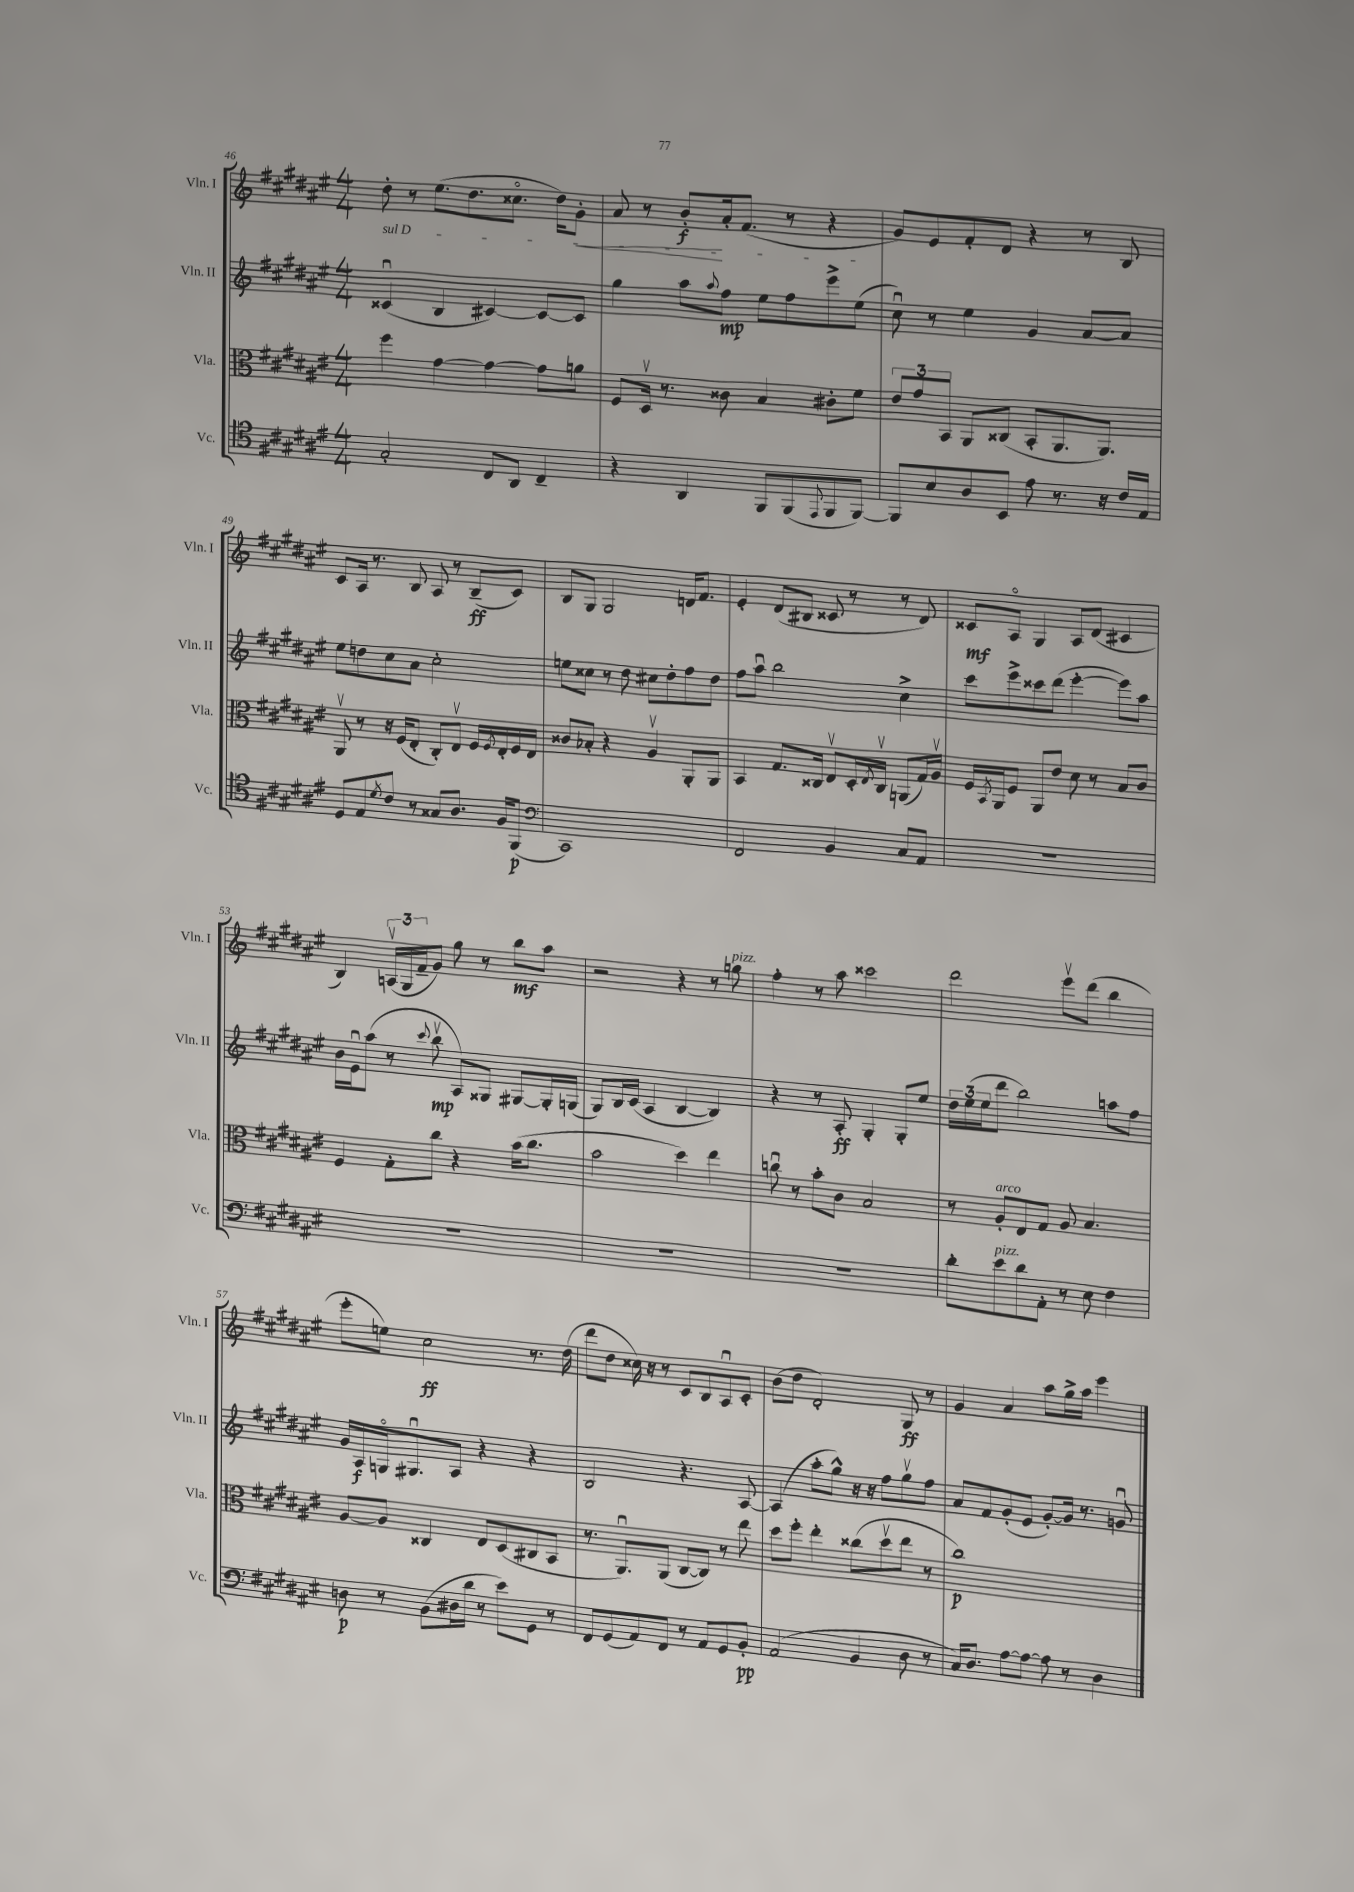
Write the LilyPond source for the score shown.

<<
\new StaffGroup <<
\new Staff = "s0" \with { instrumentName = "Vln. I" shortInstrumentName = "Vln. I" } {
    \clef treble \key fis \major \numericTimeSignature \time 4/4
    dis''8-. r8 eis''8.( dis''8. cisis''8.\flageolet dis''16) gis'8-.\< |
    ais'8 r8 b'8-.\f\! ais'16-. fis'8.( r8 r4 |
    gis'8) eis'8 fis'8-. dis'8 r4 r8 b8 |
    cis'8 ais16 r8. b8 ais8 r8 b8--\ff( cis'8) |
    b8 gis8 gis2 d'16 fis'8. |
    eis'4-. dis'8( bis8 cisis'8 r8 r8 dis'8) |
    cisis'8\mf ais8\flageolet gis4 ais8 dis'8( cis'4 |
    b4) \tuplet 3/2 { a16\upbow( gis16 fis'16-- } gis'8) gis''8 r8 b''8\mf ais''8 |
    r2 r4 r8 g''8^\markup { \italic "pizz." } |
    fis''4-. r8 ais''8 cisis'''2 |
    dis'''2 eis'''8\upbow dis'''8( b''4 |
    eis'''8-. e''8) cis''2\ff r8. dis''16( |
    dis'''8 dis''8 cisis''16) r16 r8 cis'8 b8 ais8\downbow cis'8-. |
    b'8( dis''8 dis'2-.) gis8\ff r8 |
    gis'4 ais'4 ais''8 gis''16-> ais''16 eis'''4 \bar "|." |
}
\new Staff = "s1" \with { instrumentName = "Vln. II" shortInstrumentName = "Vln. II" } {
    \clef treble \key fis \major \numericTimeSignature \time 4/4
    \once \override TextSpanner.bound-details.left.text = \markup { \italic "sul D" } cisis'4\downbow\startTextSpan( b4 cis'4~) cis'8~ cis'8 |
    gis''4 ais''8 \appoggiatura { ais''8 } fis''8\mp eis''8 fis''8 eis'''8-> eis''8\stopTextSpan( |
    cis''8\downbow) r8 eis''4 gis'4 ais'8~ ais'8 |
    eis''8 d''8 cis''8 ais'8 cis''2-. |
    e''8 cisis''8 r8 dis''8 cis''8 dis''8-. fis''8 dis''8 |
    fis''8 ais''8\downbow b''2 cis''4-> |
    cis'''8 eis'''8-> cisis'''8 dis'''8( eis'''4~-. eis'''8) ais''8 |
    b'16 eis'16\downbow ais''8( r8 \appoggiatura { cis'''8 } b''8\upbow\mp ais8) gisis8 gis8~ gis16-. g16( |
    gis8) b16 cis'16( ais4 b4~ b4) |
    r4 r8 ais8-.\ff gis4-. gis8-. eis''8 |
    \tuplet 3/2 { dis''16 eis''16( eis''16 } dis'''8 b''2) a''8 fis''8 |
    gis'16 ais16\f g16\flageolet gis8.\downbow ais8 r4 r4 |
    b2 r4. ais8~ |
    ais4( ais''8-. gis''8-^) r16 r16 fis''8 gis''8\upbow fis''8 |
    ais'8 fis'8 gis'8-.( eis'8 gis'8~-.) gis'16 r8. g'8\downbow \bar "|." |
}
\new Staff = "s2" \with { instrumentName = "Vla." shortInstrumentName = "Vla." } {
    \clef alto \key fis \major \numericTimeSignature \time 4/4
    fis''4 gis'4~ gis'4~ gis'8 a'8 |
    fis8 dis16\upbow r8. cisis'8 b4 cis'8-. fis'8 |
    \tuplet 3/2 { eis'8 gis'8 b,8 } ais,8 cisis8( b,8-. ais,8. ais,8.) |
    ais,8\upbow r8 r16 fis16( eis8-. cis8-.) eis8\upbow fis16 \acciaccatura { fis8 } eis16-. fis16 eis16 |
    cisis'8 bes8-. r4 ais4\upbow ais,8-. ais,8 |
    b,4 gis8. cisis16 eis8\upbow dis16-. \acciaccatura { eis8 } cisis16\upbow a,8( gis16) ais16\upbow |
    fis16 \acciaccatura { b,8 } ais,16 fis8 ais,8 eis'8 dis'8 r8 b8 cis'8 |
    fis4 gis8-. cis''8 r4 b'16( cis''8. |
    b'2 dis''4) eis''4 |
    c''8\downbow r8 b'8-. cis'8 b2 |
    r8 ais8-.^\markup { \italic "arco" } eis8 gis8 ais8 b4. |
    ais8~ ais8 cisis4 eis8 dis8( cis8 b,8 |
    r8. ais,8.\downbow) ais,8( cis8~ cis8) r8 eis''8 |
    dis''8 fis''8-. eis''4-. cisis''8( dis''8\upbow eis''8 r8 |
    cis''1\p) \bar "|." |
}
\new Staff = "s3" \with { instrumentName = "Vc." shortInstrumentName = "Vc." } {
    \clef tenor \key fis \major \numericTimeSignature \time 4/4
    gis2-. cis8 ais,8 cis4-- |
    r4 ais,4 fis,8 fis,8( \appoggiatura { eis,8 } fis,8 fis,8~) |
    fis,8 b8 ais8 b,8 eis'8 r8. r16 cis'16 eis16 |
    dis8 eis8 \acciaccatura { dis'8 } cis'8 r8 gisis8 ais8. fis16 fis,8\p( |
    \clef bass cis,1) |
    fis,2 b,4 cis8 ais,8 |
    R1 |
    R1 |
    R1 |
    R1 |
    dis'8-. eis'8^\markup { \italic "pizz." } dis'8 ais,8-. r8 eis8 fis4 |
    d8\p r8 b,8( dis16 dis'16 r8 eis'8) gis,8 r8 |
    fis,8 gis,8( ais,8) fis,8 r8 ais,8 gis,8 b,8-.\pp |
    ais,2( b,4 dis8 r8 |
    cis16) dis8. ais8~ ais8~ ais8 r8 dis4 \bar "|." |
}
>>
>>
\layout { \context { \Score currentBarNumber = #46 } }
